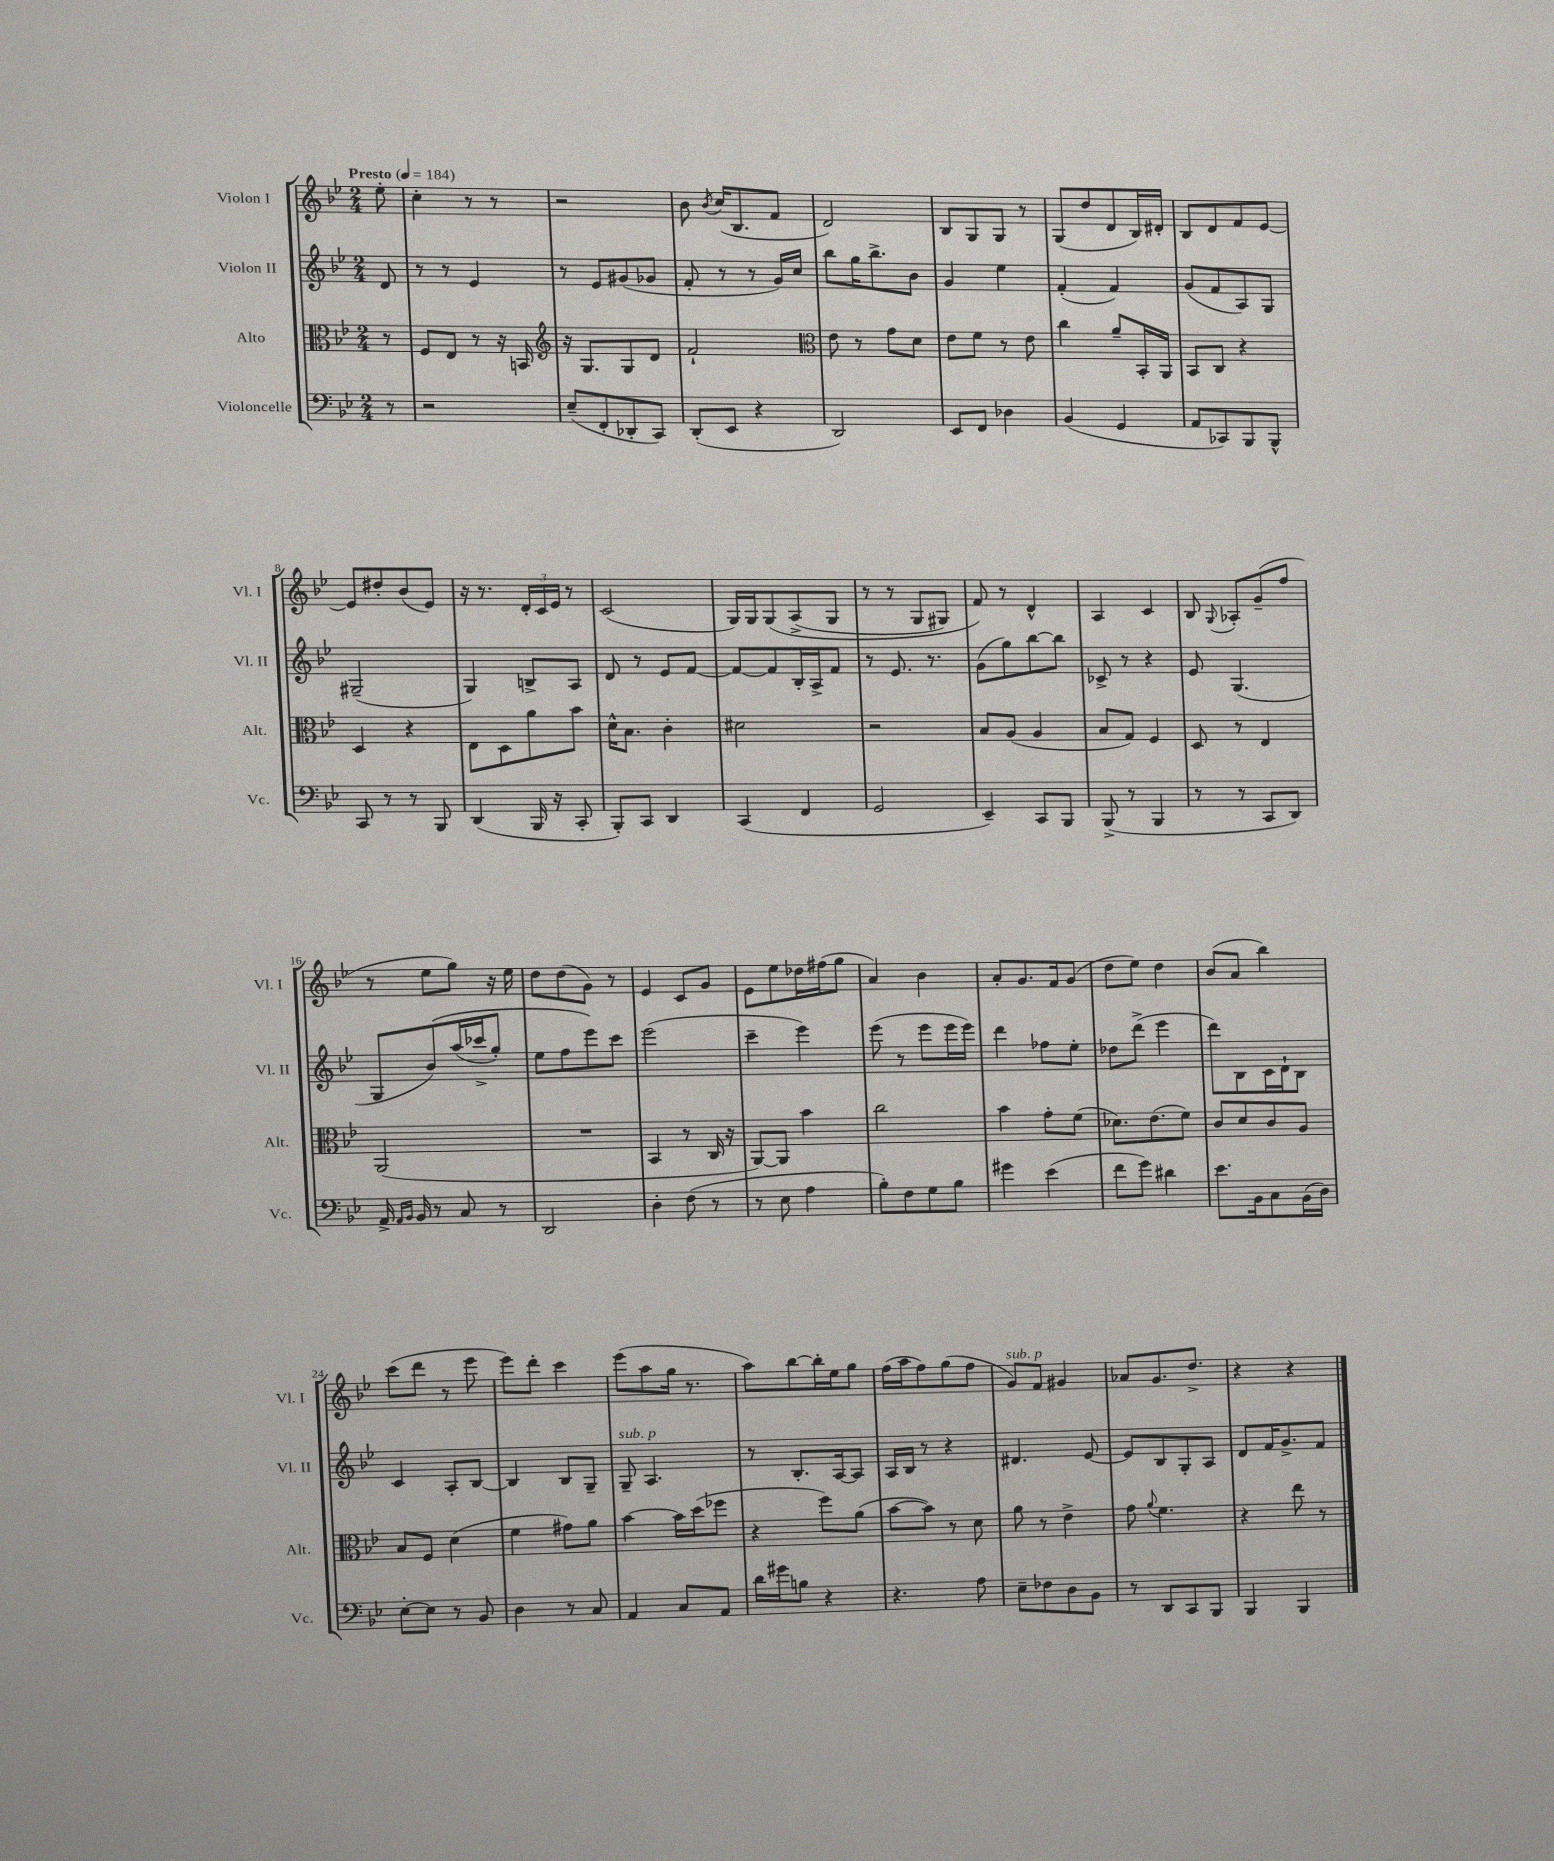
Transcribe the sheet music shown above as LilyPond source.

<<
\new StaffGroup <<
\new Staff = "s0" \with { instrumentName = "Violon I" shortInstrumentName = "Vl. I" } {
    \clef treble \key bes \major \numericTimeSignature \time 2/4 \partial 8 \tempo "Presto" 4 = 184
    \autoBeamOff ees''8-. |
    c''4-. r8 r8 |
    r2 |
    bes'8 \acciaccatura { bes'8 } c''16[( bes8. f'8] |
    d'2) |
    bes8[ g8 g8] r8 |
    g8[( d''8 d'8 bes16) dis'16]-. |
    bes8[ d'8 f'8 ees'8]~ |
    ees'8[ dis''8-. bes'8( ees'8]) |
    r16 r8. \tuplet 3/2 { d'16[-. c'16 ees'16] } r8 |
    c'2( |
    g16[) g16 g8\( a8->( g8] |
    r8 r8 g8[ gis8]) |
    f'8\) r8 d'4-^ |
    a4 c'4 |
    bes8 \appoggiatura { g8 } aes8[-. g'8--( f''8] |
    r8 ees''8[ g''8]) r16 ees''16 |
    d''8[ d''8( g'8]) r8 |
    ees'4 c'8[ g'8] |
    ees'8[ ees''8 des''16 fis''16( g''8] |
    a'4) bes'4 |
    a'8[-. g'8. f'16 g'8]( |
    d''8[ ees''8]) d''4 |
    bes'8[( a'8] bes''4) |
    c'''8[( d'''8] r8 ees'''8 |
    ees'''8[) d'''8]-. c'''4 |
    ees'''8[( a''8 g''16] r8. |
    a''8[) bes''8~ bes''16-. ees''16 g''8] |
    f''16[( a''16 f''8) g''8( f''8] |
    g'8[^\markup { \italic "sub. p" }) f'8] gis'4 |
    aes'8[ g'8. d''8.]-> |
    r4 r4 \bar "|." |
}
\new Staff = "s1" \with { instrumentName = "Violon II" shortInstrumentName = "Vl. II" } {
    \clef treble \key bes \major \numericTimeSignature \time 2/4 \partial 8
    \autoBeamOff d'8 |
    r8 r8 ees'4 |
    r8 ees'8[ gis'8( ges'8] |
    f'8-. r8 r8 g'16[) c''16] |
    bes''8[ g''16 bes''8.-> bes'8] |
    g'4 ees''4 |
    f'4-.( f'4) |
    g'8[( f'8 a8) g8] |
    gis2--( |
    g4) b8[-> a8] |
    d'8 r8 ees'8[ f'8]~ |
    f'8[~ f'8 bes16-. a16-> f'8] |
    r8 ees'8. r8. |
    g'8[( g''8) bes''8~ bes''8] |
    ces'8-> r8 r4 |
    ees'8 g4.( |
    g8[ bes'8)\( a''16( ces'''16-> g''8]-.) |
    ees''8[ f''8 ees'''8\) c'''8] |
    ees'''2( |
    c'''4-- ees'''4) |
    ees'''8( r8 ees'''8[ ees'''16 ees'''16]) |
    d'''4 fes''8[ ees''8]-. |
    des''8[ d'''8]->( ees'''4 |
    d'''8[) bes8 c'16 d'16-! bes8] |
    c'4 a8[-. bes8]~ |
    bes4 bes8[ g8]-- |
    g8--^\markup { \italic "sub. p" } a4. |
    r8 bes8.[-. a16~ a8] |
    a16[ bes16] r8 r4 |
    dis'4. ees'8~ |
    ees'8[ bes8 g8-. a8] |
    d'8[ f'16 g'8.-> f'8] \bar "|." |
}
\new Staff = "s2" \with { instrumentName = "Alto" shortInstrumentName = "Alt." } {
    \clef alto \key bes \major \numericTimeSignature \time 2/4 \partial 8
    \autoBeamOff r8 |
    f8[ ees8] r8 r16 b,16 |
    \clef treble r16 g8.[ g8 d'8] |
    f'2-! |
    \clef alto ees'8 r8 g'8[ d'8] |
    ees'8[ f'8] r8 ees'8 |
    c''4 a'8[-- bes,16-. a,16] |
    bes,8[ c8] r4 |
    d4 r4 |
    ees8[ d8 a'8 bes'8] |
    d'16[-^ bes8.] c'4-. |
    dis'2 |
    r2 |
    bes8[ a8]( a4 |
    bes8[ g8]) f4 |
    d8 r8 ees4 |
    a,2( |
    R2 |
    bes,4 r8 c16 r16 |
    a,8[~) a,8] bes'4 |
    c''2 |
    bes'4 g'8[-. f'8]( |
    des'8.[) ees'8.( f'8]) |
    c'8[ d'8 c'8 a8] |
    bes8[ f8] d'4( |
    f'4 gis'8[) a'8] |
    bes'4~ bes'16[ d''16( fes''8] |
    r4 f''8[) a'8]( |
    bes'8[~ bes'8]) r8 d'8 |
    a'8 r8 ees'4-> |
    g'8 \appoggiatura { a'8 } f'4. |
    r4 ees''8 r8 \bar "|." |
}
\new Staff = "s3" \with { instrumentName = "Violoncelle" shortInstrumentName = "Vc." } {
    \clef bass \key bes \major \numericTimeSignature \time 2/4 \partial 8
    \autoBeamOff r8 |
    r2 |
    ees8[--( f,8-. des,8-. c,8]) |
    d,8[-.( ees,8] r4 |
    d,2) |
    ees,8[ f,8] des4 |
    bes,4( g,4 |
    a,8[ ces,8) bes,,8 bes,,8]-^ |
    c,8 r8 r8 bes,,8 |
    d,4( bes,,16 r16 c,8-. |
    bes,,8[-.) c,8] d,4 |
    c,4( f,4 |
    g,2 |
    ees,4--) c,8[ bes,,8] |
    bes,,8->( r8 bes,,4 |
    r8 r8 c,8[ d,8]) |
    a,16-> \grace { a,16[ bes,16] } bes,16 r8 c8 r8 |
    d,2 |
    d4-. f8( r8 |
    r8 ees8 a4 |
    bes8[-.) f8 g8 bes8] |
    gis'4 ees'4( |
    f'8[ g'8]) dis'4 |
    ees'8.[ bes,16 c8 bes,16( d16]) |
    ees8[~-. ees8] r8 bes,8 |
    d4 r8 c8 |
    a,4 c8[ a,8] |
    d'16[ gis'16 b8] r4 |
    r4. a8 |
    ees8[-- fes8 d8 bes,8] |
    r8 d,8[ c,8 bes,,8] |
    bes,,4 bes,,4 \bar "|." |
}
>>
>>
